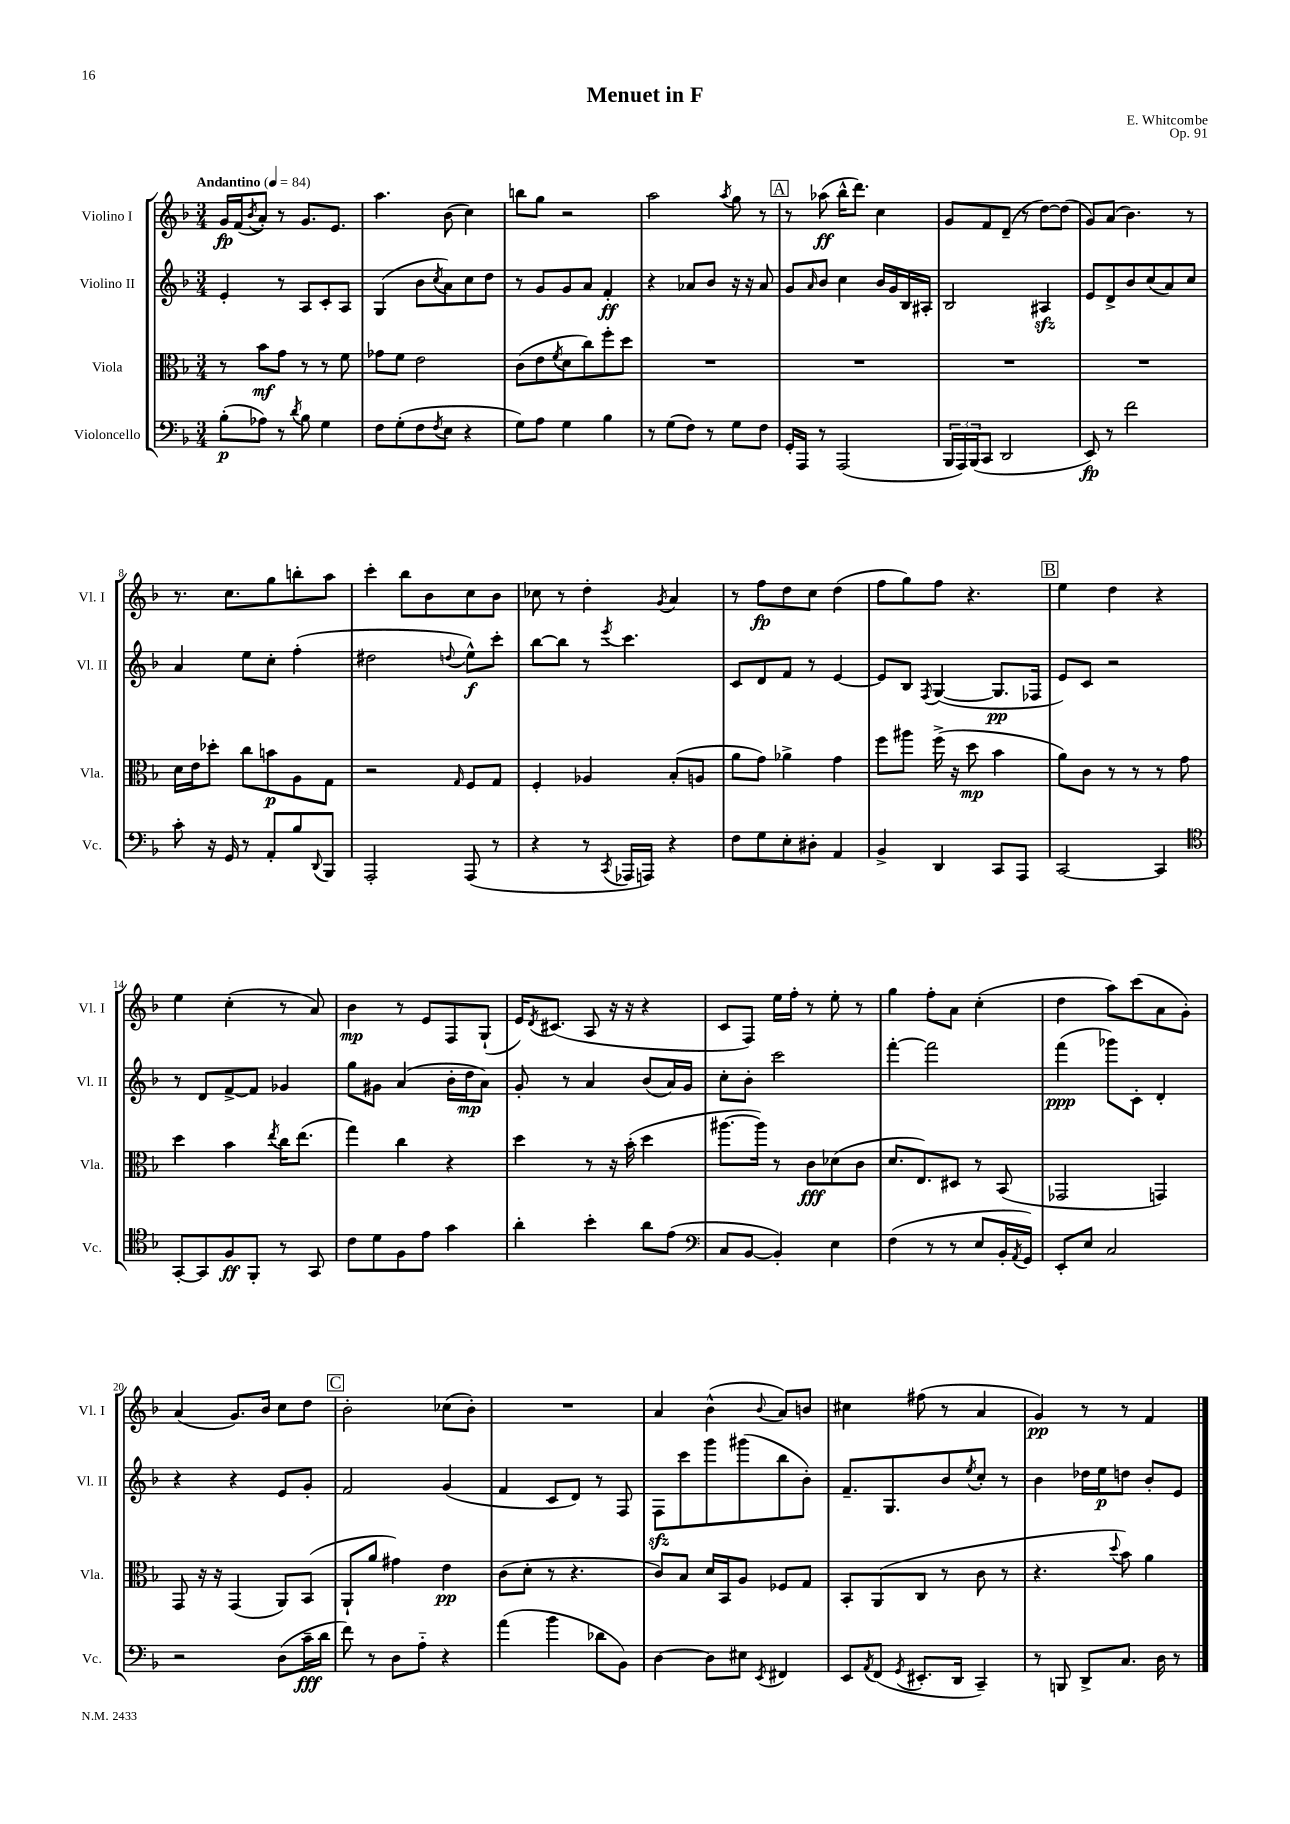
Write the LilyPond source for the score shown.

\header { title = "Menuet in F" composer = "E. Whitcombe" opus = "Op. 91" }
<<
\new StaffGroup <<
\new Staff = "s0" \with { instrumentName = "Violino I" shortInstrumentName = "Vl. I" } {
    \clef treble \key f \major \numericTimeSignature \time 3/4 \tempo "Andantino" 4 = 84
    g'16\fp f'16( \acciaccatura { bes'8 } a'8-.) r8 g'8. e'8. |
    a''4. bes'8( c''4) |
    b''8 g''8 r2 |
    a''2 \acciaccatura { a''8 } g''8 r8 |
    \mark \markup { \box "A" } r8 aes''8\ff( bes''16-^ d'''8.) c''4 |
    g'8 f'8 d'8--( r8 d''8~) d''8( |
    g'8) a'8( bes'4.) r8 |
    r8. c''8. g''8 b''8-. a''8 |
    c'''4-. bes''8 bes'8 c''8 bes'8 |
    ces''8 r8 d''4-. \acciaccatura { g'8 } a'4 |
    r8 f''8\fp d''8 c''8 d''4( |
    f''8 g''8) f''8 r4. |
    \mark \markup { \box "B" } e''4 d''4 r4 |
    e''4 c''4-.( r8 a'8) |
    bes'4\mp r8 e'8 f8 g8-!( |
    e'16) \acciaccatura { d'8 } cis'8.( a8 r16 r16 r4 |
    c'8 f8) e''16 f''16-. r8 e''8-. r8 |
    g''4 f''8-. a'8 c''4-.( |
    d''4 a''8) c'''8( a'8 g'8-.) |
    a'4( g'8.) bes'16 c''8 d''8 |
    \mark \markup { \box "C" } bes'2-. ces''8( bes'8-.) |
    R2. |
    a'4 bes'4-^( \appoggiatura { bes'8 } a'8) b'8 |
    cis''4 fis''8( r8 a'4 |
    g'4\pp) r8 r8 f'4 \bar "|." |
}
\new Staff = "s1" \with { instrumentName = "Violino II" shortInstrumentName = "Vl. II" } {
    \clef treble \key f \major \numericTimeSignature \time 3/4
    e'4-. r8 a8 c'8-. a8 |
    g4( bes'8 \acciaccatura { c''8 } a'8) c''8 d''8 |
    r8 g'8 g'8 a'8 f'4-.\ff |
    r4 aes'8 bes'8 r16 r16 aes'8 |
    \mark \markup { \box "A" } g'8 \grace { a'16 } bes'8 c''4 bes'16 g'16 bes16 ais16-. |
    bes2 ais4\sfz |
    e'8 d'8-> bes'8 c''8( a'8) c''8 |
    a'4 e''8 c''8-. f''4-.( |
    dis''2 \appoggiatura { d''8 } e''8-^\f) c'''8-. |
    bes''8~ bes''8 r8 \acciaccatura { e'''8 } c'''4. |
    c'8 d'8 f'8 r8 e'4~ |
    e'8 bes8 \acciaccatura { f8 } g4~( g8.\pp fes16 |
    \mark \markup { \box "B" } e'8) c'8 r2 |
    r8 d'8 f'8~-> f'8 ges'4 |
    g''8 gis'8 a'4( bes'16-. d''16\mp a'8) |
    g'8-. r8 a'4 bes'8( a'16) g'16 |
    c''8-. bes'8-. c'''2 |
    f'''4~-. f'''2 |
    f'''4\ppp( ges'''8) c'8-. d'4-. |
    r4 r4 e'8 g'8-. |
    \mark \markup { \box "C" } f'2 g'4( |
    f'4 c'8 d'8) r8 f8 |
    f8\sfz c'''8 g'''8 gis'''8( bes''8 bes'8-.) |
    f'8.-- g8. bes'8 \acciaccatura { e''8 } c''8-. r8 |
    bes'4 des''16 e''16\p d''8 bes'8-. e'8 \bar "|." |
}
\new Staff = "s2" \with { instrumentName = "Viola" shortInstrumentName = "Vla." } {
    \clef alto \key f \major \numericTimeSignature \time 3/4
    r8 bes'8\mf g'8 r8 r8 f'8 |
    ges'8 f'8 e'2 |
    c'8( e'8 \acciaccatura { f'8 } d'8 c''8) f''8-. d''8 |
    R2. |
    \mark \markup { \box "A" } R2. |
    R2. |
    R2. |
    d'16 e'16 des''8-. c''8 b'8\p a8 g8 |
    r2 \grace { g16 } f8 g8 |
    f4-. aes4 bes8-.( a8 |
    a'8 g'8) aes'4-> g'4 |
    f''8 ais''8 f''16->( r16 d''8\mp bes'4 |
    \mark \markup { \box "B" } a'8) c'8 r8 r8 r8 g'8 |
    d''4 bes'4 \acciaccatura { e''8 } c''16 e''8.( |
    g''4) c''4 r4 |
    d''4 r8 r16 bes'16-.( d''4 |
    ais''8.~ ais''16) r8 c'8\fff des'8( c'8 |
    d'8. e8.) dis8 r8 bes,8( |
    ges,2 g,4) |
    g,8 r16 r16 g,4( a,8) bes,8( |
    \mark \markup { \box "C" } a,8-! a'8 gis'4) e'4\pp |
    c'8( d'8-. r8 r4. |
    c'8) bes8 d'16 bes,16 a8 fes8 g8 |
    bes,8-. a,8( c8 r8 c'8 r8 |
    r4. \appoggiatura { d''8 } bes'8) a'4 \bar "|." |
}
\new Staff = "s3" \with { instrumentName = "Violoncello" shortInstrumentName = "Vc." } {
    \clef bass \key f \major \numericTimeSignature \time 3/4
    bes8-.\p( aes8) r8 \acciaccatura { d'8 } bes8 g4 |
    f8 g8-.( f8 \acciaccatura { f8 } e8 r4 |
    g8) a8 g4 bes4 |
    r8 g8( f8) r8 g8 f8 |
    \mark \markup { \box "A" } g,16-. a,,16 r8 a,,2( |
    \tuplet 3/2 { bes,,16 a,,16) bes,,16( } c,8 d,2 |
    e,8\fp) r8 f'2 |
    c'8-. r16 g,16 r8 a,8-. bes8 \appoggiatura { d,8 } bes,,8 |
    a,,2-. a,,8( r8 |
    r4 r8 \acciaccatura { c,8 } aes,,16 a,,16) r4 |
    f8 g8 e8-. dis8-. a,4 |
    bes,4-> d,4 c,8 a,,8 |
    \mark \markup { \box "B" } c,2~ c,4 |
    \clef tenor g,8~-. g,8 f8\ff f,8-. r8 g,8 |
    c'8 d'8 f8 e'8 g'4 |
    a'4-. bes'4-. a'8 e'8( |
    \clef bass c8 bes,8~ bes,4-.) e4 |
    f4( r8 r8 e8 bes,16-. \acciaccatura { a,8 } g,16) |
    e,8-. e8 c2 |
    r2 d8( c'16--\fff d'16 |
    \mark \markup { \box "C" } f'8) r8 d8 a8-_ r4 |
    a'4( bes'4 des'8 bes,8) |
    d4~ d8 eis8 \acciaccatura { e,8 } fis,4 |
    e,8 \acciaccatura { a,8 } f,8( \acciaccatura { g,8 } eis,8.-. d,16 c,4--) |
    r8 b,,8 d,8-> c8. d16 r8 \bar "|." |
}
>>
>>
